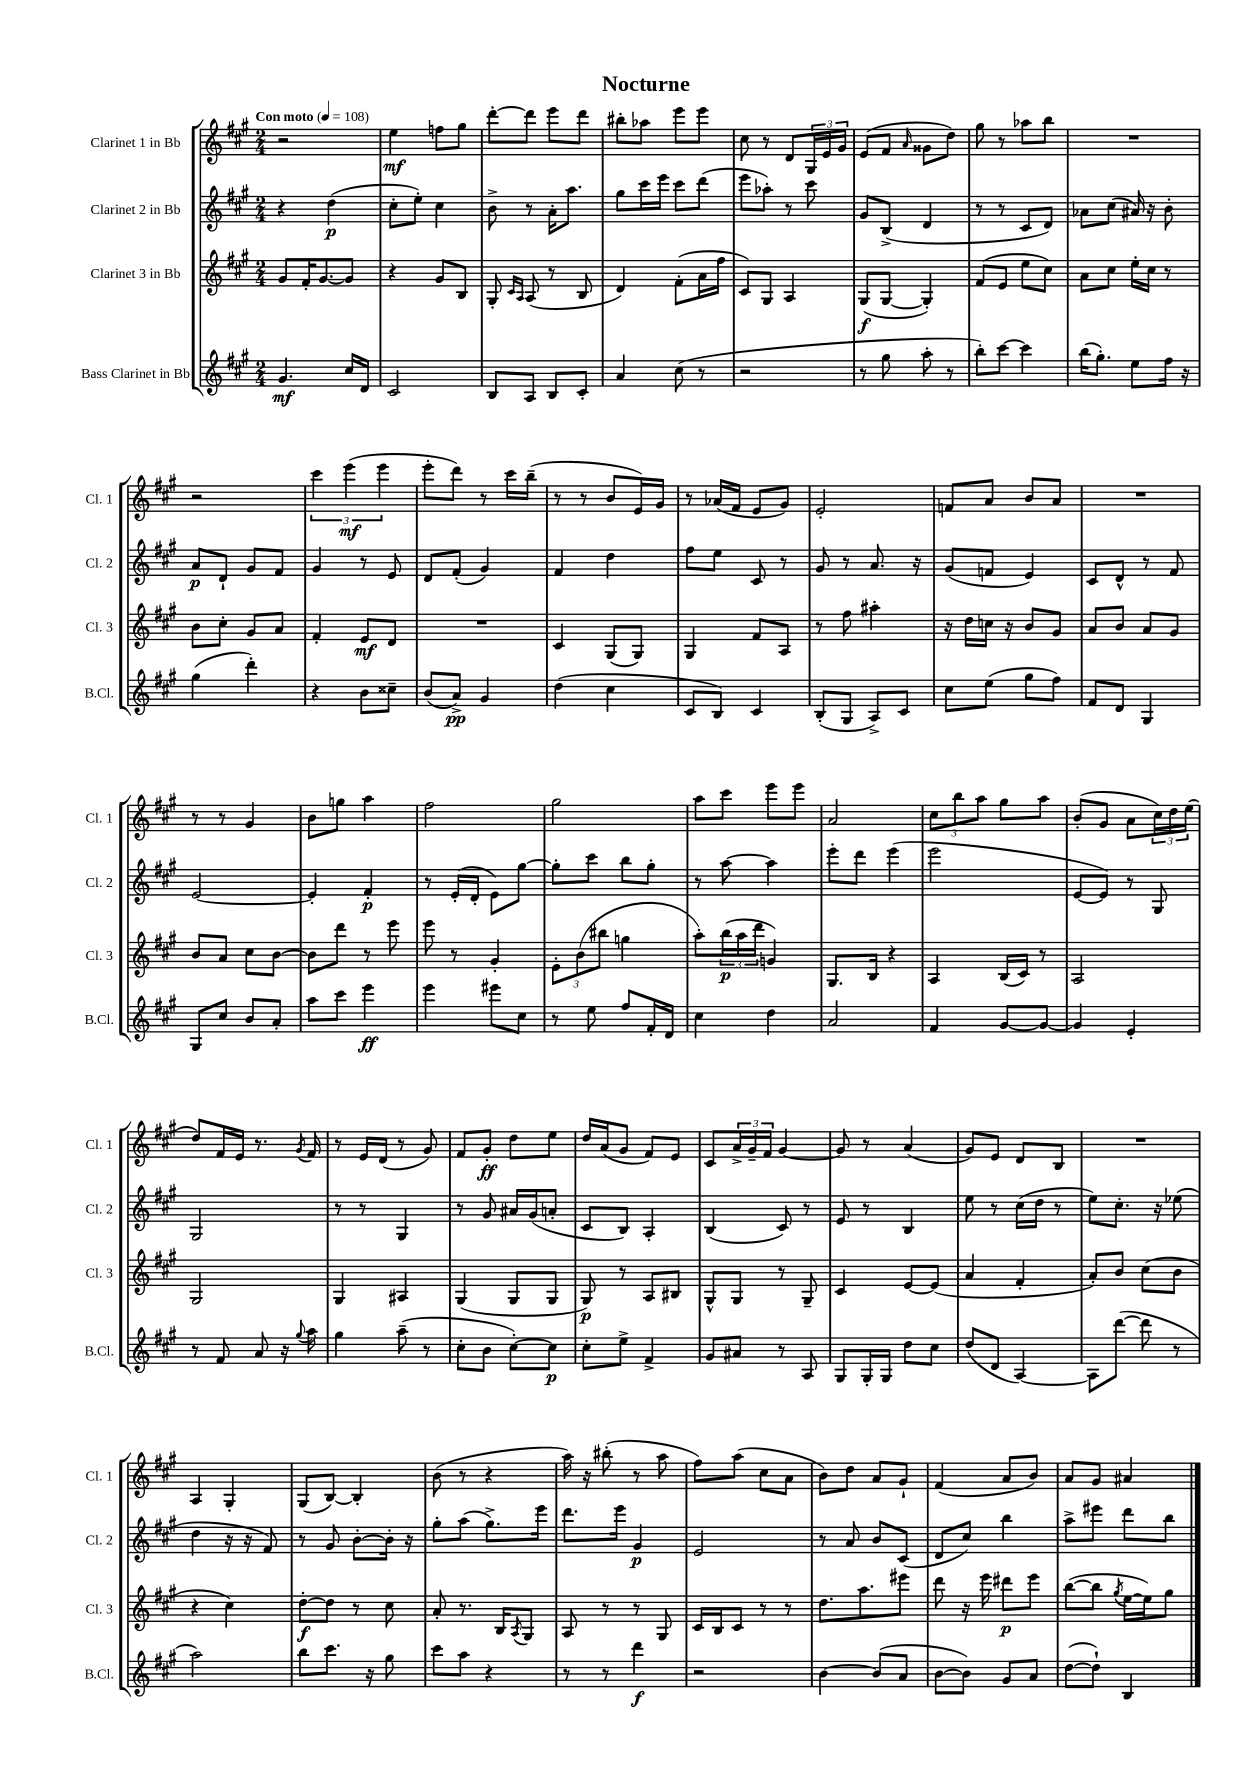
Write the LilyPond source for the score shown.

\header { title = "Nocturne" }
<<
\new StaffGroup <<
\new Staff = "s0" \with { instrumentName = "Clarinet 1 in Bb" shortInstrumentName = "Cl. 1" } {
    \clef treble \key a \major \numericTimeSignature \time 2/4 \tempo "Con moto" 4 = 108
    r2 |
    e''4\mf f''8 gis''8 |
    d'''8~-. d'''8 e'''8 d'''8 |
    bis''8-. aes''8 e'''8 e'''8 |
    cis''8 r8 d'8 \tuplet 3/2 { gis16 e'16 gis'16 } |
    e'8( fis'8 \grace { a'16 } gisis'8 d''8) |
    gis''8 r8 aes''8 b''8 |
    R2 |
    r2 |
    \tuplet 3/2 { cis'''4 e'''4\mf( e'''4 } |
    e'''8-. d'''8) r8 cis'''16 b''16--( |
    r8 r8 b'8 e'16) gis'16 |
    r8 aes'16( fis'16 e'8 gis'8) |
    e'2-. |
    f'8 a'8 b'8 a'8 |
    R2 |
    r8 r8 gis'4 |
    b'8 g''8 a''4 |
    fis''2 |
    gis''2 |
    a''8 cis'''8 e'''8 e'''8 |
    a'2 |
    \tuplet 3/2 { cis''8 b''8 a''8 } gis''8 a''8 |
    b'8-.( gis'8 a'8 \tuplet 3/2 { cis''16) d''16 e''16( } |
    d''8) fis'16 e'16 r8. \acciaccatura { gis'8 } fis'16 |
    r8 e'16 d'16( r8 gis'8) |
    fis'8 gis'8-.\ff d''8 e''8 |
    d''16 a'16( gis'8 fis'8) e'8 |
    cis'8 \tuplet 3/2 { a'16-> gis'16-- fis'16 } gis'4~ |
    gis'8 r8 a'4( |
    gis'8) e'8 d'8 b8 |
    R2 |
    a4 gis4-. |
    gis8( b8~) b4-. |
    b'8( r8 r4 |
    a''16) r16 bis''8-.( r8 a''8 |
    fis''8) a''8( cis''8 a'8 |
    b'8) d''8 a'8 gis'8-! |
    fis'4( a'8 b'8) |
    a'8 gis'8 ais'4 \bar "|." |
}
\new Staff = "s1" \with { instrumentName = "Clarinet 2 in Bb" shortInstrumentName = "Cl. 2" } {
    \clef treble \key a \major \numericTimeSignature \time 2/4
    r4 d''4\p( |
    cis''8-. e''8-.) cis''4 |
    b'8-> r8 a'16-. a''8. |
    gis''8 cis'''16 e'''16 cis'''8 d'''8( |
    e'''8 aes''8-.) r8 cis'''8 |
    gis'8 b8->( d'4 |
    r8 r8 cis'8 d'8) |
    aes'8 cis''8( ais'16) r16 b'8-. |
    a'8\p d'8-! gis'8 fis'8 |
    gis'4 r8 e'8 |
    d'8 fis'8-.( gis'4) |
    fis'4 d''4 |
    fis''8 e''8 cis'8 r8 |
    gis'8 r8 a'8. r16 |
    gis'8( f'8 e'4) |
    cis'8 d'8-^ r8 fis'8 |
    e'2~ |
    e'4-. fis'4-.\p |
    r8 e'16-.( d'16-. e'8) gis''8~ |
    gis''8-. cis'''8 b''8 gis''8-. |
    r8 a''8~ a''4 |
    e'''8-. d'''8 e'''4( |
    e'''2 |
    e'8~ e'8) r8 gis8 |
    gis2 |
    r8 r8 gis4 |
    r8 gis'8 ais'16 gis'16( a'8-. |
    cis'8 b8) a4-. |
    b4( cis'8) r8 |
    e'8 r8 b4 |
    e''8 r8 cis''16( d''16 r8 |
    e''8) cis''8.-. r16 ees''8( |
    d''4 r16 r16 fis'8) |
    r8 gis'8 b'8~-. b'16-. r16 |
    gis''8-. a''8( gis''8.->) e'''16 |
    d'''8. e'''16 gis'4\p |
    e'2 |
    r8 a'8 b'8 cis'8( |
    d'8 cis''8) b''4 |
    a''8-> eis'''8 d'''8 b''8 \bar "|." |
}
\new Staff = "s2" \with { instrumentName = "Clarinet 3 in Bb" shortInstrumentName = "Cl. 3" } {
    \clef treble \key a \major \numericTimeSignature \time 2/4
    gis'8 fis'16-. gis'8.~ gis'8 |
    r4 gis'8 b8 |
    gis8-. \grace { cis'16 a16 } a8( r8 b8 |
    d'4) fis'8-.( a'16 fis''16 |
    cis'8) gis8 a4 |
    gis8\f( gis8~ gis4-.) |
    fis'8( e'8 e''8 cis''8) |
    a'8 cis''8 e''16-. cis''16 r8 |
    b'8 cis''8-. gis'8 a'8 |
    fis'4-. e'8\mf d'8 |
    R2 |
    cis'4 gis8( gis8) |
    gis4 fis'8 a8 |
    r8 fis''8 ais''4-. |
    r16 d''16 c''16 r16 b'8 gis'8 |
    a'8 b'8 a'8 gis'8 |
    b'8 a'8 cis''8 b'8~ |
    b'8 d'''8 r8 e'''8 |
    e'''8 r8 gis'4-. |
    \tuplet 3/2 { e'8-. b'8( bis''8 } g''4 |
    a''8-.) \tuplet 3/2 { b''16\p( a''16 d'''16 } g'4) |
    gis8. b16 r4 |
    a4 b16( cis'16) r8 |
    a2 |
    gis2 |
    gis4 ais4 |
    gis4( gis8 gis8 |
    gis8\p) r8 a8 bis8 |
    gis8-^ gis8 r8 gis8-- |
    cis'4 e'8~ e'8( |
    a'4 fis'4-. |
    a'8-.) b'8 cis''8( b'8 |
    r4 cis''4) |
    d''8~-.\f d''8 r8 cis''8 |
    a'8-. r8. b16 \acciaccatura { a8 } gis8 |
    a8 r8 r8 gis8 |
    cis'16 b16 cis'8 r8 r8 |
    d''8. a''8. eis'''8 |
    d'''8 r16 e'''16 dis'''8\p e'''8 |
    b''8~( b''8 \acciaccatura { gis''8 } e''16~ e''16) gis''8 \bar "|." |
}
\new Staff = "s3" \with { instrumentName = "Bass Clarinet in Bb" shortInstrumentName = "B.Cl." } {
    \clef treble \key a \major \numericTimeSignature \time 2/4
    gis'4.\mf cis''16 d'16 |
    cis'2 |
    b8 a8 b8 cis'8-. |
    a'4 cis''8( r8 |
    r2 |
    r8 gis''8 a''8-. r8 |
    b''8-.) cis'''8~ cis'''4 |
    b''16( gis''8.-.) e''8 fis''16 r16 |
    gis''4( d'''4-.) |
    r4 b'8 cisis''8-- |
    b'8( a'8->\pp) gis'4 |
    d''4( cis''4 |
    cis'8 b8) cis'4 |
    b8-.( gis8 a8->) cis'8 |
    cis''8 e''8( gis''8 fis''8) |
    fis'8 d'8 gis4 |
    gis8 cis''8 b'8 a'8-. |
    a''8 cis'''8 e'''4\ff |
    e'''4 eis'''8 cis''8 |
    r8 e''8 fis''8 fis'16-. d'16 |
    cis''4 d''4 |
    a'2 |
    fis'4 gis'8~ gis'8~ |
    gis'4 e'4-. |
    r8 fis'8 a'8 r16 \appoggiatura { gis''8 } a''16 |
    gis''4 a''8--( r8 |
    cis''8-. b'8 cis''8~-.) cis''8\p |
    cis''8-. e''8-> fis'4-> |
    gis'8 ais'8 r8 a8 |
    gis8 gis16-. gis16 d''8 cis''8 |
    d''8( d'8 a4~) |
    a8 d'''8~( d'''8 r8 |
    a''2) |
    b''8 cis'''8. r16 gis''8 |
    cis'''8 a''8 r4 |
    r8 r8 d'''4\f |
    r2 |
    b'4~ b'8( a'8 |
    b'8~ b'8) gis'8 a'8 |
    d''8~( d''8-!) b4 \bar "|." |
}
>>
>>
\layout { \context { \Score \remove "Bar_number_engraver" } }
